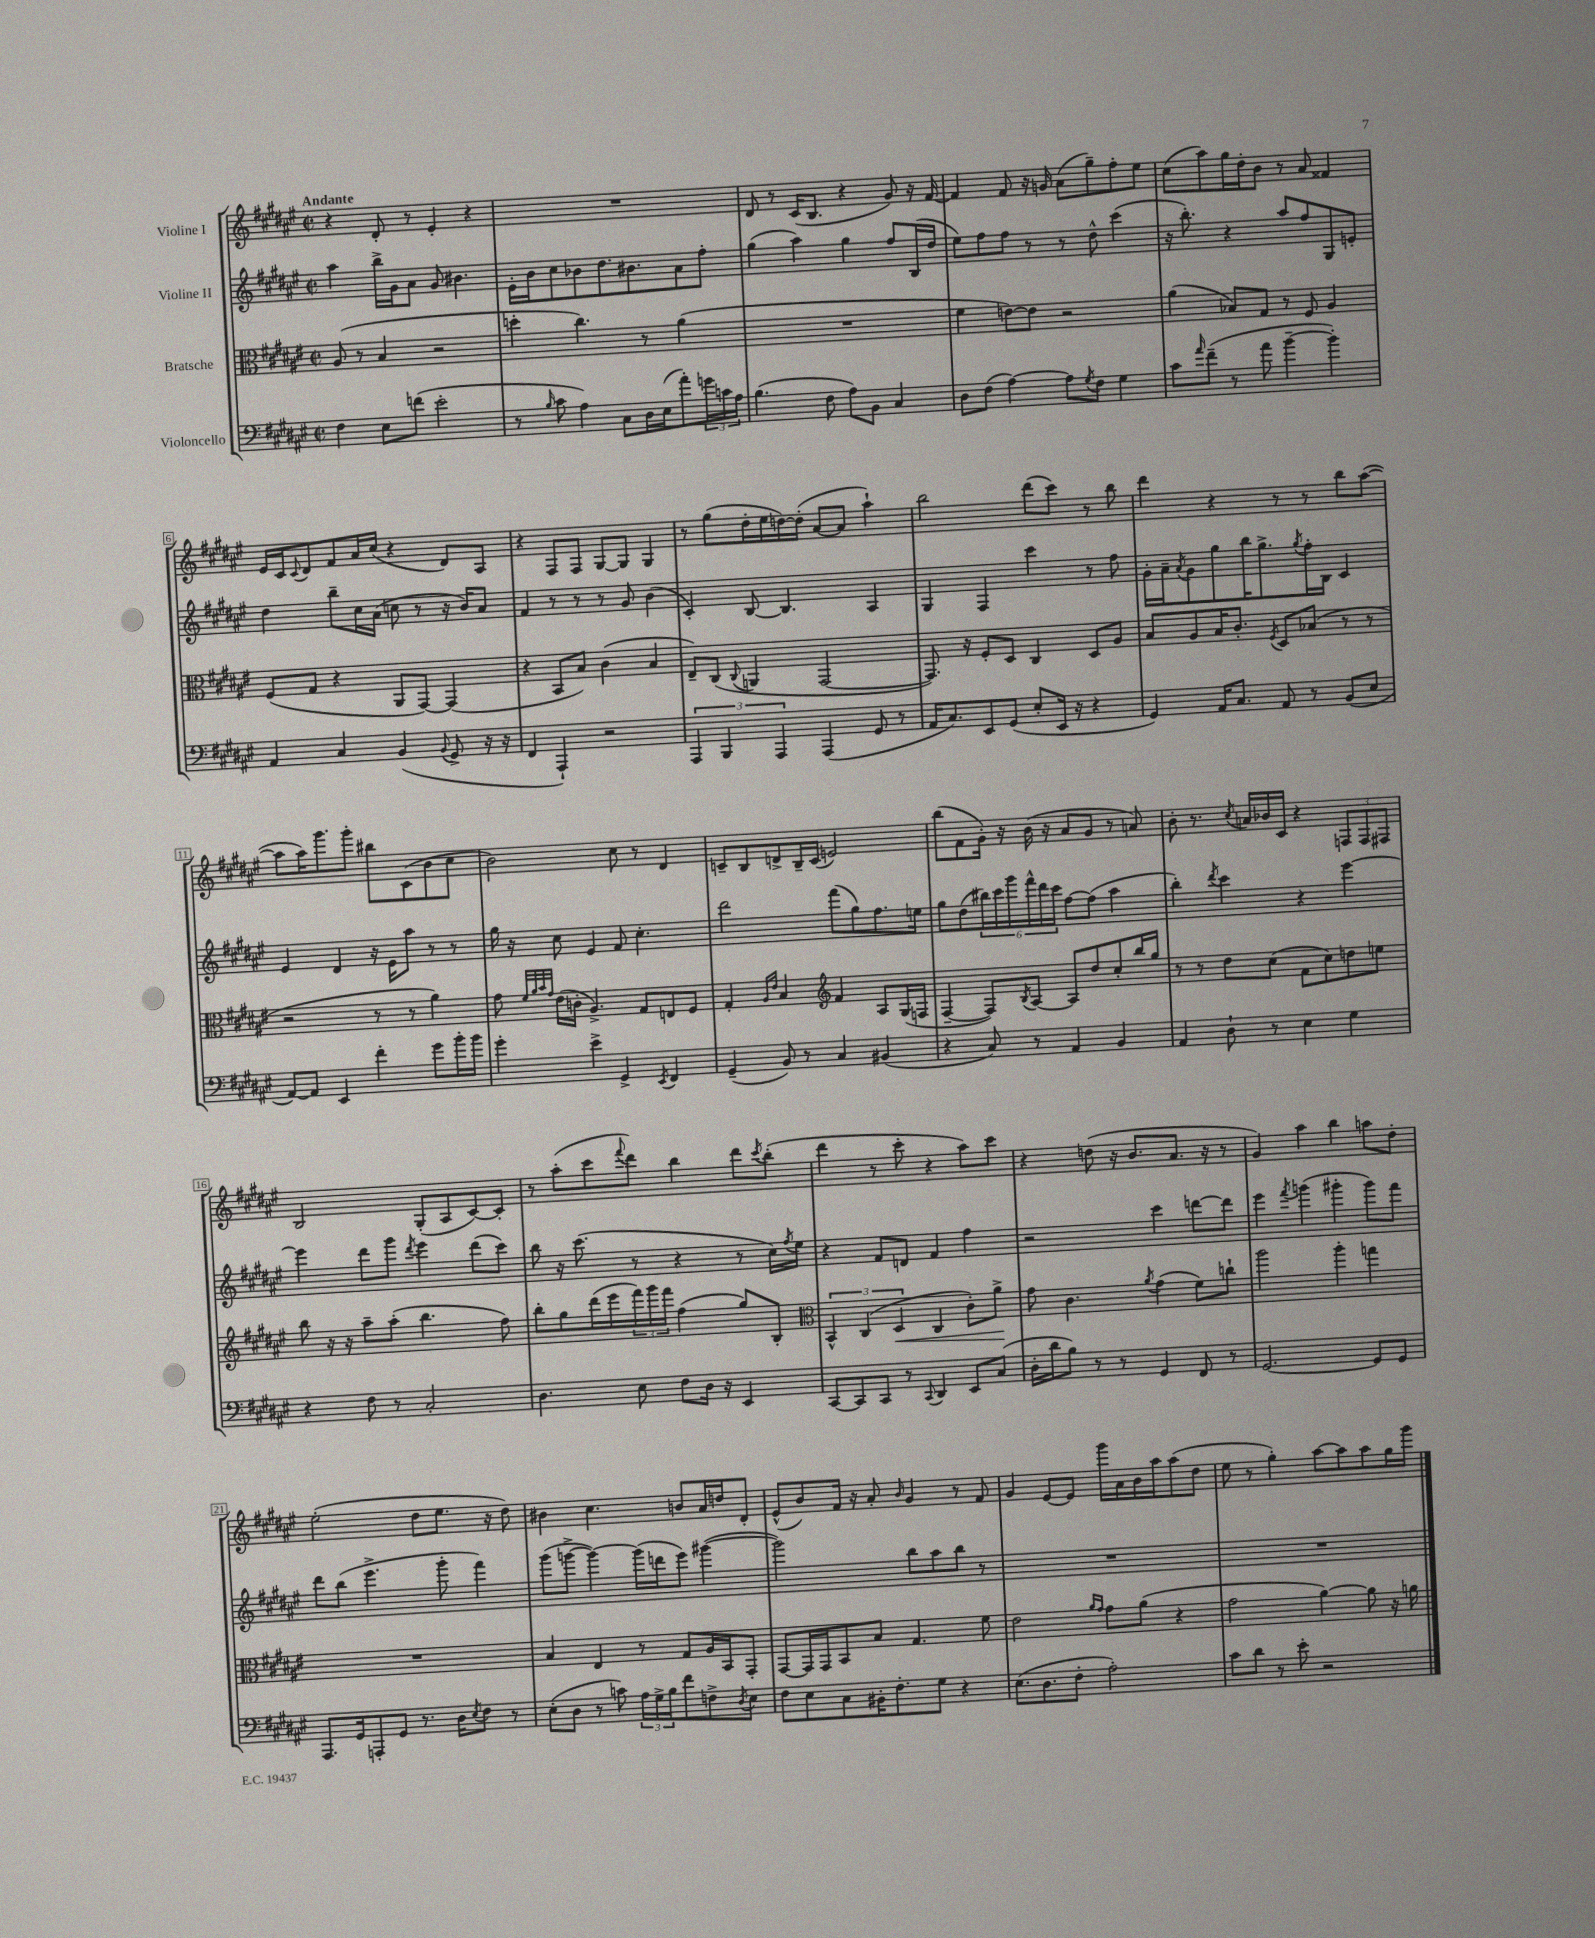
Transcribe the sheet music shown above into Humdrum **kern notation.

**kern	**kern	**kern	**kern
*staff4	*staff3	*staff2	*staff1
*clefF4	*clefC3	*clefG2	*clefG2
*k[f#c#g#d#a#e#]	*k[f#c#g#d#a#e#]	*k[f#c#g#d#a#e#]	*k[f#c#g#d#a#e#]
*M2/2	*M2/2	*M2/2	*M2/2
*met(c|)	*met(c|)	*met(c|)	*met(c|)
4F#\	(8A#/	4aa#\	4r
.	8r	.	.
8E#\L	4B/	16bb^\LL	8d#'/
.	.	16g#\J	.
(8f\J	.	8a#\J	8r
2e#'\	2r	8g#/	4e#'/
.	.	4.b#\	.
.	.	.	4r
=	=	=	=
8r	4dd'\	16e#'\LL	1r
.	.	16b\J	.
16qqB/	.	.	.
8c#\	.	8cc#\	.
4A#\)	4.cc#\)	8b-\	.
.	.	8.dd#\	.
8C#\L	.	.	.
.	.	8.b#\	.
16D#\L	8r	.	.
(16E#\J	.	.	.
8a#'\)	(4a#\	8a#\	.
24g\L	.	8ff#'\J	.
24c\	.	.	.
24A#\JJ	.	.	.
=	=	=	=
(4.B\	1r	(4gg#\	8d#/
.	.	.	8r
.	.	4aa#\)	(16c#/LK
.	.	.	8.B/J
8F#\	.	.	.
8A#\L)	.	4gg#\	4r
8BB\J	.	.	.
4C#/	.	8ff#/L	8g#/)
.	.	(16B/L	16r
.	.	16dd#/JJ	[16f#/
=	=	=	=
8D#\L	4f#\	8ee#\L)	4f#/]
(8F#\J	.	8ff#\	.
[4A#\)	[8e\L)	8ff#\J	8f#/
.	8e\]J	8r	16r
.	.	.	16g/
8A#\]L	2r	8r	(8a#\L
8qG#/	.	.	.
8F#\J	.	8dd#^^\	8gg#~\)
4G#\	.	(4ccc#\	8ff#'\
.	.	.	8ee#\J
=	=	=	=
8c#\L	(4a#\	16r	(8cc#\L
.	.	8.bb'\)	.
16qqa#/	.	.	.
(8f#~\J	.	.	8aa#\)
8r	8B-/L)	4r	16gg#\L
.	.	.	16dd#'\J
8a#\	8G#/J	.	8b\J
[4b~\	8r	8aa#/L	8r
.	8F#/	8ff#/	8a#/
4b'\])	4A#/	8G#/	4f##/
.	.	8e'/J	.
=	=	=	=
4AA#/	(8F#/L	4dd#\	16e#/LL
.	.	.	16c#/J
.	.	.	8qqc#/
.	8G#/J	.	8d#/
4C#/	4r	8bb~\L	8f#/
.	.	16cc#\L	16a#/L
.	.	(16a#\JJ	(16cc#/JJ
(4BB/	8AA#/L	8cc\	4r
.	[8GG#/J)	8r	.
8qqBB/	.	.	.
8GG#^/	(4GG#/]	16r	8d#/L)
.	.	16b/LK)	.
16r	.	8a#/J	8A#/J
16r	.	.	.
=	=	=	=
4FF#/	4r	4f#/	4r
4AAA#`/)	8BB/L	8r	8F#/L
.	8B/J)	8r	8F#/J
2r	(4c#\	8r	[8G#/L
.	.	8g#/	8G#/]J
.	4B/	(4b\	4G#/
=	=	=	=
6AAA#/	8E#~/L)	4c#'/)	8r
.	(8C#/J	.	(8gg#\L
6BBB/	.	.	.
.	8qqC#/	.	.
.	4AA/	[8B/	16dd#'\L
.	.	.	16ee#\
6AAA#/	.	.	.
.	.	4.B/]	[16dd\)
.	.	.	(16dd'\]JJ
(4AAA#/	[2GG#/	.	[8a#/L
.	.	.	8a#/]J
8GG#/	.	4A#/	4aa#`\)
8r	.	.	.
=	=	=	=
16AA#/LK	8.GG#/])	4G#/	2bb\
8.C#/)	.	.	.
.	16r	.	.
8EE#/	8F#'/L	4F#/	.
(8GG#/J	8D#/J	.	.
8E#'/L	4C#/	4ccc#\	(8ddd#\L
16EE#/Jk	.	.	8ccc#\J)
16r	.	.	.
4r	8D#/L	8r	8r
.	8A#/J	8ff#\	8bb\
=	=	=	=
4GG#/)	8B/L	16g#'\LL	4ddd#\
.	.	16a#~\J	.
.	.	8qa#/	.
.	8A#/	8g#\	.
16AA#/LK	16B/K	8gg#\	4r
8.C#/J	8.c#'/J	.	.
.	.	16bb\K	.
.	.	8.gg#^\	.
.	8qF#/	.	.
8AA#/	8D#/L	.	8r
.	.	8qgg#/	.
8r	(8B-/J	16ff#'\L	8r
.	.	16B\JJ	.
(8BB/L	8r	4c#/	8bb\L
8E#/J	8r	.	([8aa#\J
=	=	=	=
[8AA#/L)	2r	4e#/	8aa#\]L
8AA#/]J	.	.	16aa#\K)
.	.	.	8.ggg#\
4EE#/	.	4d#/	.
.	.	.	8ggg#'\J
4f#'\	8r	16r	8bb#\L
.	.	16e#\LK	.
.	8r	8aa#\J	(8c#\
8g#\L	4a#\)	8r	8b\
16b'\L	.	8r	8cc#\J
16b\JJ	.	.	.
=	=	=	=
4g#'\	8g#\	16gg#\	2b\)
.	.	16r	.
.	32qqf#/LLL	.	.
.	32qqa#/	.	.
.	32qqb/	.	.
.	32qqg#/JJJ	.	.
.	(16e#\LL	8cc#\	.
.	16c'\JJ	.	.
4e#^\	4.A#^/)	4e#/	.
4GG#^/	.	8f#/	8cc#\
.	8G#/L	4.cc#'\	8r
8qEE#/	.	.	.
4FF#/	8E/	.	4d#/
.	8F#/J	.	.
=	=	=	=
(4GG#~/	4G#'/	2ddd#\	8c~/L
.	.	.	8B/
.	16qqA#/LL	.	.
.	16qqe#/JJ	.	.
8BB/)	4B/	.	8d^/
8r	.	.	16B~/L
.	.	.	(16c/JJ
*	*clefG2	*	*
4C#/	4f#/	(8fff#\L	2e/)
.	.	8gg#\)	.
(4BB#/	8A#/L	8.ff#\	.
.	(16G#/L	.	.
.	16F/JJ	16ee\Jk	.
=	=	=	=
4r	[4F#~/	8gg#\L	(8bb\L
.	.	(8dd#\	8f#\
8C#/)	8F#/]L)	24bb#\L)	16g#'\Jk)
.	.	24ccc#\	.
.	.	.	16r
.	.	24ggg#\	.
.	8qB/	.	.
8r	[8A#/J	24fff#^^\	(16b\
.	.	24ddd#\	.
.	.	.	16r
.	.	24ccc#\JJ	.
4AA#/	8A#/]L	[8ff#\L	8a#/L
.	8dd#/	(8ff#\]J	8g#/J
4BB/	8cc#'/	4aa#\	8r
.	16bb/L	.	8a/)
.	16gg#/JJ	.	.
=	=	=	=
4AA#/	8r	4bb'\)	8b'\
.	8r	.	8.r
.	.	8qddd#/	.
8D#`\	8dd#\L	4ccc#\	.
.	.	.	8qcc#/
.	.	.	16a/LL
8r	(8cc#\J	.	16b-/
.	.	.	16c#/JJ
4E#\	8f#\L	4r	4r
.	8cc#\)	.	.
4G#\	8dd\	[4eee#\	12F/L
.	.	.	12F/
.	8ee\J	.	.
.	.	.	12F#/J
=	=	=	=
4r	8bb\	4eee#\]	2B/
.	16r	.	.
.	16r	.	.
8F#\	8aa#~\L	8ddd#\L	.
8r	(8aa#'\J	8ggg#\J	.
.	.	8qddd#/	.
2C#'/	4.bb\	4eee#\	(8G#'/L
.	.	.	8A#/
.	.	(8ddd#\L	[8c#/)
.	8ff#\)	8ccc#\J)	8c#'/]J
=	=	=	=
4.D#\	8bb'\L	8bb\	8r
.	8gg#\	16r	(8aa#'\L
.	.	(8.ccc#\	.
.	(16ddd#\L	.	8ccc#\
.	16eee#\	.	.
.	.	.	8qqfff#/
8E#\	24fff#\)	8r	8ddd#\J)
.	24ggg#\	.	.
.	24fff#\JJ	.	.
8F#\L	(4ff#\	4r	4bb\
16D#\Jk	.	.	.
16r	.	.	.
4EE#/	8gg#/L)	8r	8ddd#\L
.	.	.	8qccc#/
.	8B'/J	16cc#\LL)	(8bb'\J
.	.	8qff#/	.
.	.	16ee#\JJ	.
=	=	=	=
*	*clefC3	*	*
[8CC#/L	6BB^^/	4r	4ddd#\
8CC#/]	.	.	.
.	(6C#/	.	.
8CC#/J	.	8f#/L	8r
.	6D#/	.	.
8r	.	8d/J	8ccc#'\
8qqCC#/	.	.	.
4DD#/	4C#/	4f#/	4r
8EE#/L	8c#'\L)	4ff#\	8aa#\L)
(8C#/J	8a#^\J	.	8ccc#\J
=	=	=	=
16D#'\LL	8g#\	2r	4r
16d#\J	.	.	.
8B\J)	4.c#\	.	.
8r	.	.	(8dd\
8r	.	.	16r
.	.	.	8.b/L
.	8qa#/	.	.
4GG#/	(4g#\	4ccc#\	.
.	.	.	8.a#/J
8FF#/	8f#\L)	[8ddd\L	.
.	.	.	16r
8r	8cc`\J	8ddd\]J	8r
=	=	=	=
[2.GG#/	2aa#\	4eee#\	4g#/)
.	.	8qfff#/	.
.	.	(4ggg\	4aa#\
.	4aa#'\	4ggg#'\	4bb\
8GG#/]L	4gg\	8ggg#\L)	8aa\L
8GG#/J	.	8fff#\J	8dd#'\J
=	=	=	=
8.AAA#/L	1r	8ddd#\L	(2ee#'\
.	.	(8bb\J	.
16GG#/k	.	.	.
8AAA'/	.	4.eee#^\	.
8GG#/J	.	.	.
8.r	.	.	8dd#\L
.	.	8ggg#'\	8.ee#\J
16D#\LK	.	.	.
8qE#/	.	.	.
8F#\J	.	4fff#\)	.
.	.	.	16r
8r	.	.	8dd#\)
=	=	=	=
(8E#'\L	4B/	(8ggg#\L	4b#\
8D#\J	.	[8ggg^\J	.
8r	4E#/	4ggg\_)	4.cc#\
8c\)	.	.	.
24A#\LL	8r	(16ggg\]LL	.
24G#^\	.	.	.
.	.	16ddd\J	.
24B\J	.	.	.
8f#\	8G#/L	8eee#\J)	8b/L
8F^\	16A#/L	([4ggg#\	16a#/L
.	16BB/J	.	16dd/J
8qD#/	.	.	.
8E#\J	8GG#'/J	.	8d#'/J
=	=	=	=
8F#\L	[8GG#/L	2ggg#\])	(8e#^^/L
8E#\	16GG#/]L	.	8b/)
.	16GG#/J	.	.
8C#\	8BB/	.	16f#/Jk
.	.	.	16r
16BB#'\K	8B/J	.	8a#'/
8.F#'\	.	.	.
.	.	.	16qqb/
.	4.G#/	8bb\L	4g#/
8G#\J	.	8aa#\	.
4r	.	8bb\J	8r
.	8f#\	8r	8f#/
=	=	=	=
(8.E#\L	2e#\	1r	4g#/
8.D#\	.	.	.
.	.	.	[8e#/L
8F#'\J	.	.	8e#/]J
.	16qqa#/LL	.	.
.	16qqg#/JJ	.	.
2A#'\)	8g#\L	.	16ggg#\LL
.	.	.	16a#\
.	(8a#\J	.	16b\
.	.	.	16aa#\J
.	4r	.	(8aa#\
.	.	.	8dd#\J
=	=	=	=
8c#\L	2g#\	1r	8ee#\
8d#\J	.	.	8r
8r	.	.	4gg#'\)
8e#'\	.	.	.
2r	[4a#\)	.	[8aa#\L
.	.	.	8aa#\]
.	8a#\]	.	8aa#\
.	16r	.	16gg#\L
.	16a\	.	16ggg#\JJ
==	==	==	==
*-	*-	*-	*-
